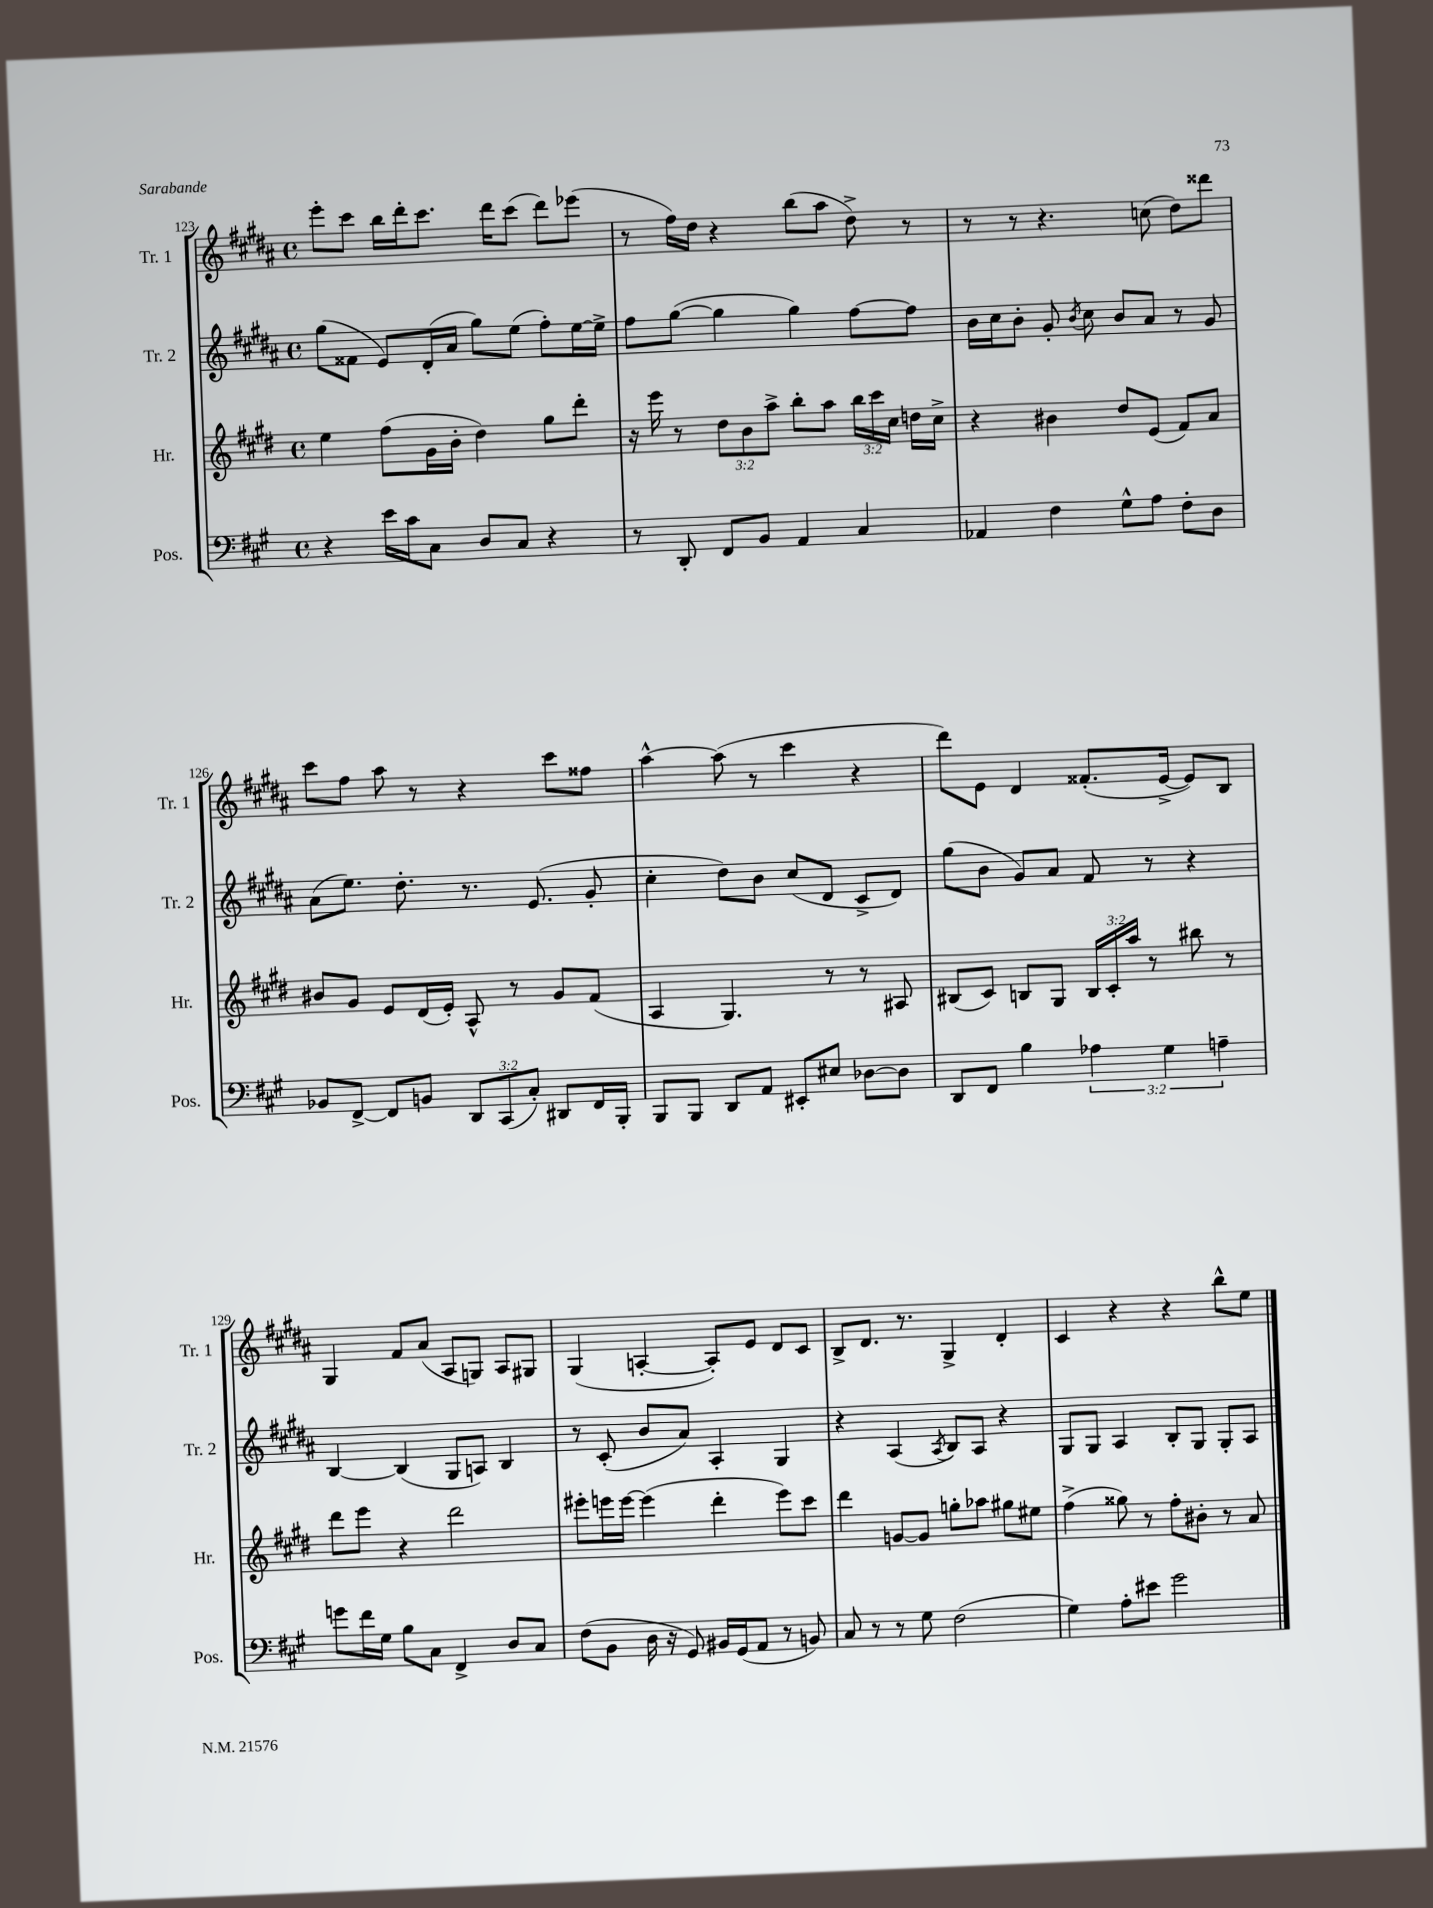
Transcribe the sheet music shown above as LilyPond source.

<<
\new StaffGroup <<
\new Staff = "s0" \with { instrumentName = "Tr. 1" shortInstrumentName = "Tr. 1" } {
    \clef treble \key b \major \defaultTimeSignature \time 4/4
    \autoBeamOff e'''8[-. cis'''8] b''16[ dis'''16-. cis'''8.] dis'''16[ cis'''8]( dis'''8[) ees'''8]( |
    r8 fis''16[) dis''16] r4 b''8[( ais''8] dis''8->) r8 |
    r8 r8 r4. c''8( dis''8[) disis'''8] |
    cis'''8[ fis''8] ais''8 r8 r4 cis'''8[ fisis''8] |
    ais''4~-^ ais''8( r8 cis'''4 r4 |
    dis'''8[) e'8] dis'4 fisis'8.[-.( e'16]~-> e'8[) b8] |
    gis4 fis'8[ ais'8]( ais8[ g8]) ais8[ gis8] |
    gis4( a4~-. a8[-.) e'8] dis'8[ cis'8] |
    b8[-> dis'8.] r8. gis4-> dis'4-. |
    cis'4 r4 r4 b''8[-^ e''8] \bar "|." |
}
\new Staff = "s1" \with { instrumentName = "Tr. 2" shortInstrumentName = "Tr. 2" } {
    \clef treble \key b \major \defaultTimeSignature \time 4/4
    \autoBeamOff gis''8[( fisis'8] e'8[) dis'16-.( ais'16] gis''8[) e''8]( fis''8[-.) e''16~ e''16]-> |
    fis''8[ gis''8]~( gis''4 gis''4) fis''8[~ fis''8] |
    b'16[ cis''16 b'8]-. gis'8-. \acciaccatura { b'8 } cis''8 b'8[ ais'8] r8 gis'8 |
    ais'8[( e''8.]) dis''8.-. r8. e'8.( gis'8-. |
    cis''4-. dis''8[) b'8] cis''8[( dis'8] cis'8[-> dis'8]) |
    gis''8[( b'8] gis'8[) ais'8] fis'8 r8 r4 |
    b4~ b4( gis8[ a8]) b4 |
    r8 cis'8-.( b'8[ ais'8]) ais4-. gis4 |
    r4 ais4( \acciaccatura { ais8 } b8[) ais8] r4 |
    gis8[ gis8] ais4 b8[-. gis8] gis8[-. ais8] \bar "|." |
}
\new Staff = "s2" \with { instrumentName = "Hr." shortInstrumentName = "Hr." } {
    \clef treble \key e \major \defaultTimeSignature \time 4/4 \override Staff.TupletNumber.text = #tuplet-number::calc-fraction-text
    \autoBeamOff e''4 fis''8[( gis'16 b'16]-. dis''4) gis''8[ dis'''8]-. |
    r16 e'''16 r8 \tuplet 3/2 { dis''8[ b'8 a''8]-> } b''8[-. a''8] \tuplet 3/2 { b''16[ cis'''16 cis''16] } d''16[ cis''16]-> |
    r4 bis'4 dis''8[ e'8]( fis'8[) a'8] |
    bis'8[ gis'8] e'8[ dis'16( e'16]-.) a8-^ r8 gis'8[ fis'8]( |
    a4 gis4.) r8 r8 ais8 |
    bis8[( cis'8]) b8[ gis8] \tuplet 3/2 { b16[ cis'16-. a''16] } r8 bis''8 r8 |
    dis'''8[ e'''8] r4 dis'''2 |
    eis'''8[-. e'''16 e'''16]~ e'''4( dis'''4-. e'''8[) cis'''8] |
    dis'''4 g'8[~ g'8] g''8[-. aes''8] gis''8[ eis''8] |
    fis''4->( gisis''8) r8 fis''8[-. bis'8]-. r8 a'8 \bar "|." |
}
\new Staff = "s3" \with { instrumentName = "Pos." shortInstrumentName = "Pos." } {
    \clef bass \key a \major \defaultTimeSignature \time 4/4 \override Staff.TupletNumber.text = #tuplet-number::calc-fraction-text
    \autoBeamOff r4 e'16[ cis'16 cis8] d8[ cis8] r4 |
    r8 d,8-. fis,8[ b,8] a,4 cis4 |
    aes,4 fis4 gis8[-^ a8] fis8[-. d8] |
    bes,8[ fis,8]~-> fis,8[ b,8] \tuplet 3/2 { d,8[ cis,8( cis8]-.) } dis,8[ fis,16 b,,16]-. |
    b,,8[ b,,8] d,8[ a,8] eis,8[-. eis8] des8[~ des8] |
    d,8[ fis,8] b4 \tuplet 3/2 { aes4 gis4 a4-- } |
    g'8[ fis'16 gis16] b8[ cis8] fis,4-> d8[ cis8] |
    fis8[( b,8] d16 r16 gis,8) bis,16[ gis,16( a,8] r8 b,8) |
    cis8 r8 r8 gis8 fis2( |
    gis4) a8[-. eis'8] gis'2 \bar "|." |
}
>>
>>
\layout { \context { \Score currentBarNumber = #123 } }
